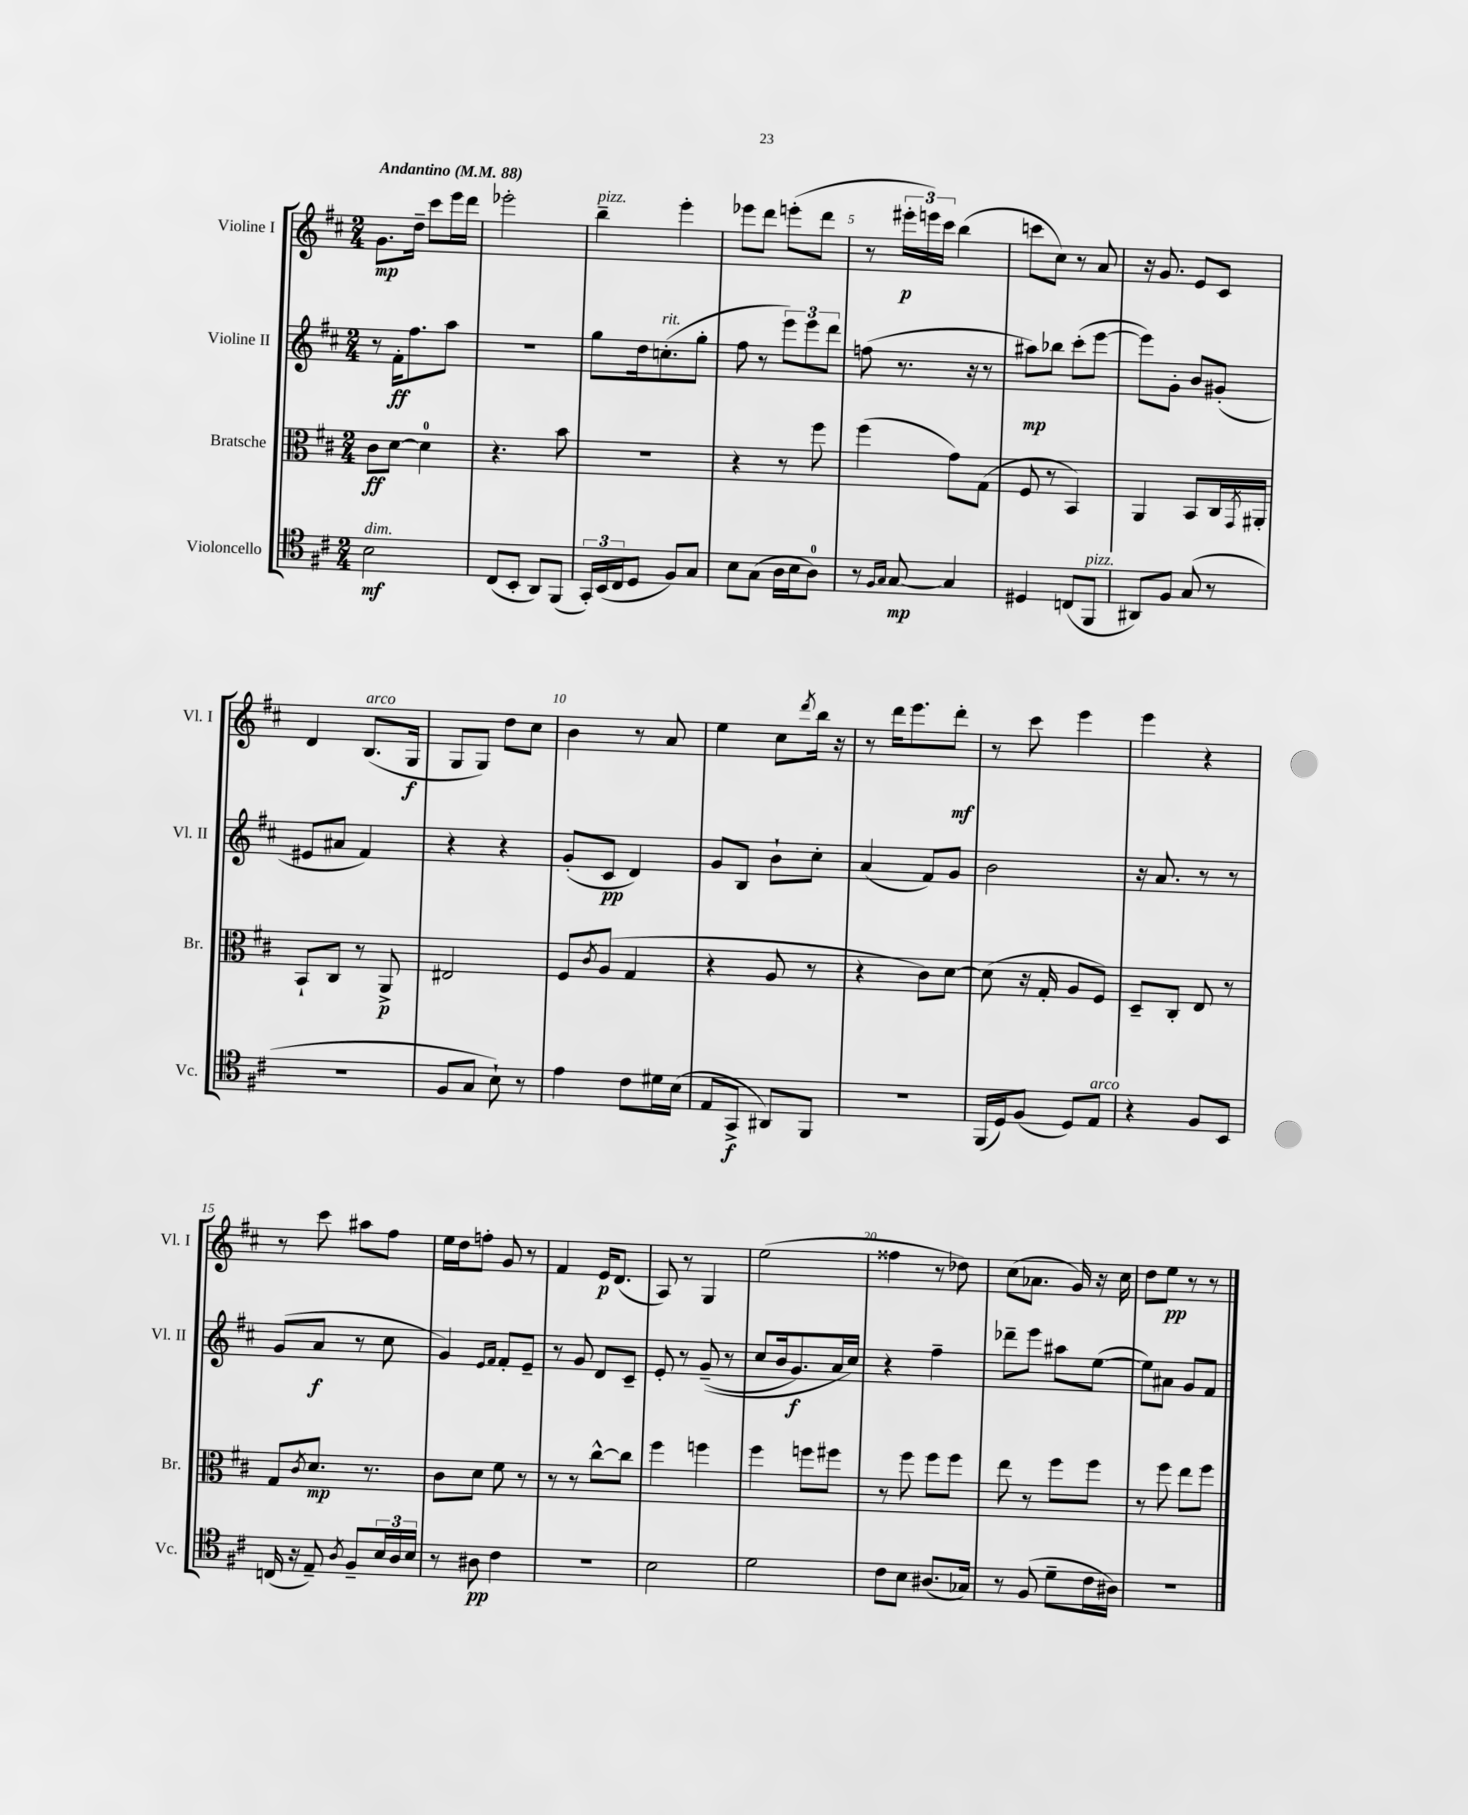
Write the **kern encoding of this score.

**kern	**kern	**kern	**kern
*staff4	*staff3	*staff2	*staff1
*clefC4	*clefC3	*clefG2	*clefG2
*k[f#c#]	*k[f#c#]	*k[f#c#]	*k[f#c#]
*M2/4	*M2/4	*M2/4	*M2/4
*MM88	*MM88	*MM88	*MM88
2B	8c#	8r	8.g
.	[8d	16f#'	.
.	.	8.ff#	16dd~
.	4d]	.	8ccc#
.	.	8aa	16eee
.	.	.	16ddd
=	=	=	=
(8C#	4.r	2r	2eee-'
8BB'	.	.	.
8AA)	.	.	.
(8FF#	8b	.	.
=	=	=	=
24GG')	2r	8gg	4bb~
(24BB	.	.	.
24C#	.	.	.
8D	.	16dd	.
.	.	(8.cc'	.
8F#)	.	.	4eee'
8G	.	8gg'	.
=	=	=	=
8B	4r	8ff#	8eee-
(8G	.	8r	8ddd
16A	8r	12eee)	(8eee'
16B	.	.	.
.	.	12eee	.
8A)	8ff#	.	8ddd
.	.	12ddd	.
=	=	=	=
8r	(4ff#	(8ff	8r
16qqF#	.	.	.
16qqG	.	.	.
[8G	.	8.r	24eee#'
.	.	.	24eee)
.	.	.	24ccc#
4G]	8g)	.	(4bb
.	.	16r	.
.	(8G	8r	.
=	=	=	=
4D#	8F#	8aa#)	8ccc
.	8r	8bb-	8cc#)
(8C	4BB)	(8ccc#'	8r
8FF#	.	[8eee	8a
=	=	=	=
8AA#)	4AA	8eee])	16r
.	.	.	8.g
8F#	.	8g'	.
(8G	8BB	8b	8e
8r	16C#	(8g#'	8c#
.	8qGG	.	.
.	16AA#'	.	.
=	=	=	=
2r	8BB`	8e#	4d
.	8C#	8a#	.
.	8r	4f#)	(8.B
.	8AA^	.	.
.	.	.	16G
=	=	=	=
8F#	2E#	4r	8G
8G	.	.	8G)
8B`)	.	4r	8dd
8r	.	.	8cc#
=	=	=	=
4e	8F#	(8g'	4b
.	8qc#	.	.
.	(8A	8c#	.
8c#	4G	4d)	8r
16d#	.	.	8a
(16B	.	.	.
=	=	=	=
8E	4r	8g	4ee
8GG^	.	8B	.
8AA#)	8A	8b`	8cc#
.	.	.	8qddd
8FF#	8r	8cc#'	16bb
.	.	.	16r
=	=	=	=
2r	4r	(4a	8r
.	.	.	16ddd
.	.	.	8.eee
.	8c#)	8f#)	.
.	[8d	8g	8ddd'
=	=	=	=
(16FF#	(8d]	2b	8r
16D)	.	.	.
(8F#	16r	.	8ccc#
.	16G'	.	.
8D)	8A	.	4eee
8E	8F#)	.	.
=	=	=	=
4r	8D~	16r	4eee
.	.	8.a	.
.	8C#'	.	.
8F#	8E	8r	4r
8BB	8r	8r	.
=	=	=	=
(16C	8G	(8g	8r
16r	.	.	.
.	8qc#	.	.
8E~)	8.d	8a	8ccc#
8qA	.	.	.
8F#~	.	8r	8aa#
.	8.r	.	.
24B	.	8cc#	8ff#
24A	.	.	.
24B	.	.	.
=	=	=	=
8r	8c#	4g)	16ee
.	.	.	16dd
8A#	8d	.	8ff'
.	.	16qqe	.
.	.	16qqf#	.
4c#	8f#	8f#'	8g
.	8r	8e~	8r
=	=	=	=
2r	8r	8r	4f#
.	8r	8g	.
.	[8cc#^^	8d	16e
.	.	.	(8.d
.	8cc#]	8c#~	.
=	=	=	=
2B	4ff#	8e'	8A)
.	.	8r	8r
.	4ff	&((8g~	4G
.	.	8r	.
=	=	=	=
2d	4ff#	8cc#	(2ee
.	.	16b	.
.	.	8.g)	.
.	8ff	.	.
.	8ff#	16a	.
.	.	16cc#&)	.
=	=	=	=
8c#	8r	4r	4ff##
8B	8ff#	.	.
(8.A#	8ff#	4ff#~	8r
.	8ff#	.	8dd-)
16G-)	.	.	.
=	=	=	=
8r	8ee	8ddd-~	(8cc#
(8F#	8r	8eee	8.a-
8d~	8ff#	8aa#	.
.	.	.	16g)
16c#	8ff#	([8ee	16r
16A#)	.	.	16cc#
=	=	=	=
2r	8r	8ee])	8dd
.	8ff#	8a#	8ee
.	8ee	8g	8r
.	8ff#	8f#	8r
==	==	==	==
*-	*-	*-	*-
